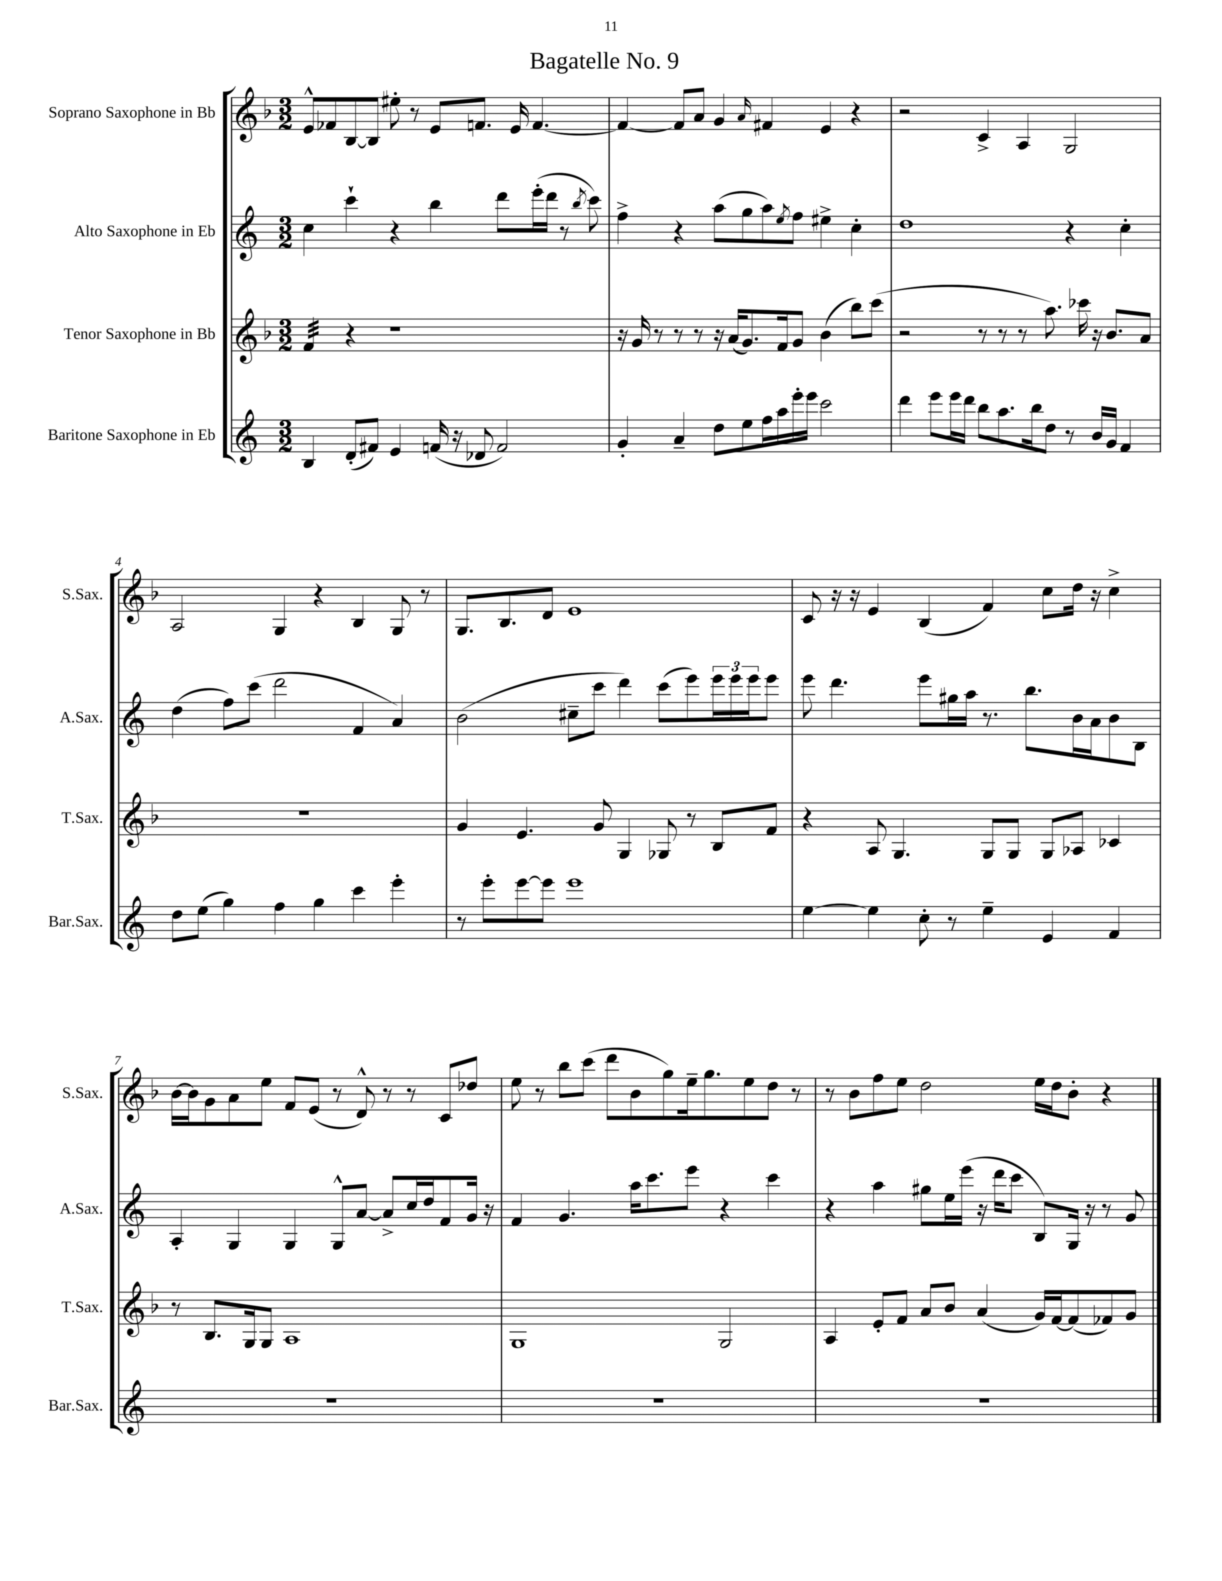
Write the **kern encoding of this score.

**kern	**kern	**kern	**kern
*staff4	*staff3	*staff2	*staff1
*clefG2	*clefG2	*clefG2	*clefG2
*k[]	*k[b-]	*k[]	*k[b-]
*M3/2	*M3/2	*M3/2	*M3/2
4B	4f	4cc	8e^^
.	.	.	8f-
(8d'	4r	4ccc`	[8B-
8f#)	.	.	8B-]
4e	1r	4r	8ee#'
.	.	.	8r
(16f	.	4bb	8e
16r	.	.	.
8d-	.	.	8.f
2f)	.	8ddd	.
.	.	.	16e
.	.	(16eee'	[4.f
.	.	16ddd	.
.	.	8r	.
.	.	8qbb	.
.	.	8ccc)	.
=	=	=	=
4g'	16r	4ff^	4f_
.	16g	.	.
.	8r	.	.
4a~	8r	4r	8f]
.	8r	.	8a
8dd	16r	(8aa	4g
.	(16a	.	.
8ee	8.g)	8gg	.
.	.	.	16qqa
16ff	.	8aa)	4f#
16aa	16f	.	.
.	.	8qee	.
16eee'	8g	8ff	.
16eee	.	.	.
2ccc	(4b-	4ee#^	4e
.	8bb-)	4cc'	4r
.	(8ccc	.	.
=	=	=	=
4ddd	2r	1dd	2r
8eee	.	.	.
16eee	.	.	.
16ddd	.	.	.
8bb	8r	.	4c^
8.aa	8r	.	.
.	8r	.	4A
16bb	.	.	.
8dd	8.aa)	.	.
8r	.	4r	2G
.	16ccc-	.	.
16b	16r	.	.
16g	8.b-	.	.
4f	.	4cc'	.
.	8a	.	.
=	=	=	=
8dd	1.r	(4dd	2A
(8ee	.	.	.
4gg)	.	8ff)	.
.	.	(8ccc	.
4ff	.	2ddd	4G
4gg	.	.	4r
4ccc	.	4f	4B-
4eee'	.	4a)	8G
.	.	.	8r
=	=	=	=
8r	4g	(2b	8.G
8eee'	.	.	.
.	.	.	8.B-
[8eee	4.e	.	.
8eee]	.	.	8d
1eee	.	8cc#~	1e
.	8g	8ccc	.
.	4G	4ddd)	.
.	8G-	(8ccc	.
.	8r	8eee)	.
.	8B-	24eee	.
.	.	24eee	.
.	.	24eee	.
.	8f	8eee	.
=	=	=	=
[4ee	4r	8eee	8c
.	.	4.ddd	16r
.	.	.	16r
4ee]	8A	.	4e
.	4.G	.	.
8cc'	.	8eee	(4B-
8r	.	16gg#	.
.	.	16aa	.
4ee~	8G	8.r	4f)
.	8G	.	.
.	.	8.bb	.
4e	8G	.	8cc
.	8A-	16b	16dd
.	.	16a	16r
4f	4c-	8b	4cc^
.	.	8B	.
=	=	=	=
1.r	8r	4A'	[16b-
.	.	.	16b-]
.	8.B-	.	8g
.	.	4G	8a
.	16G	.	.
.	8G	.	8ee
.	1A	4G	8f
.	.	.	(8e
.	.	8G^^	8r
.	.	[8a	8d^^)
.	.	8a^]	8r
.	.	16cc	8r
.	.	16dd	.
.	.	8f	8c
.	.	16g	8dd-
.	.	16r	.
=	=	=	=
1.r	1G	4f	8ee
.	.	.	8r
.	.	4.g	8bb-
.	.	.	(8ccc
.	.	.	8ddd
.	.	16aa	8b-
.	.	8.ccc	.
.	.	.	8gg)
.	.	8eee	16ee~
.	.	.	8.gg
.	2G	4r	.
.	.	.	8ee
.	.	4ccc	8dd
.	.	.	8r
=	=	=	=
1.r	4A	4r	8r
.	.	.	8b-
.	8e'	4aa	8ff
.	8f	.	8ee
.	8a	8gg#	2dd
.	8b-	16ee	.
.	.	(16eee	.
.	(4a	16r	.
.	.	16ddd	.
.	.	8ccc	.
.	16g)	8B)	16ee
.	[16f	.	16dd
.	(8f]	16G	8b-'
.	.	16r	.
.	8f-)	8r	4r
.	8g	8g	.
==	==	==	==
*-	*-	*-	*-
